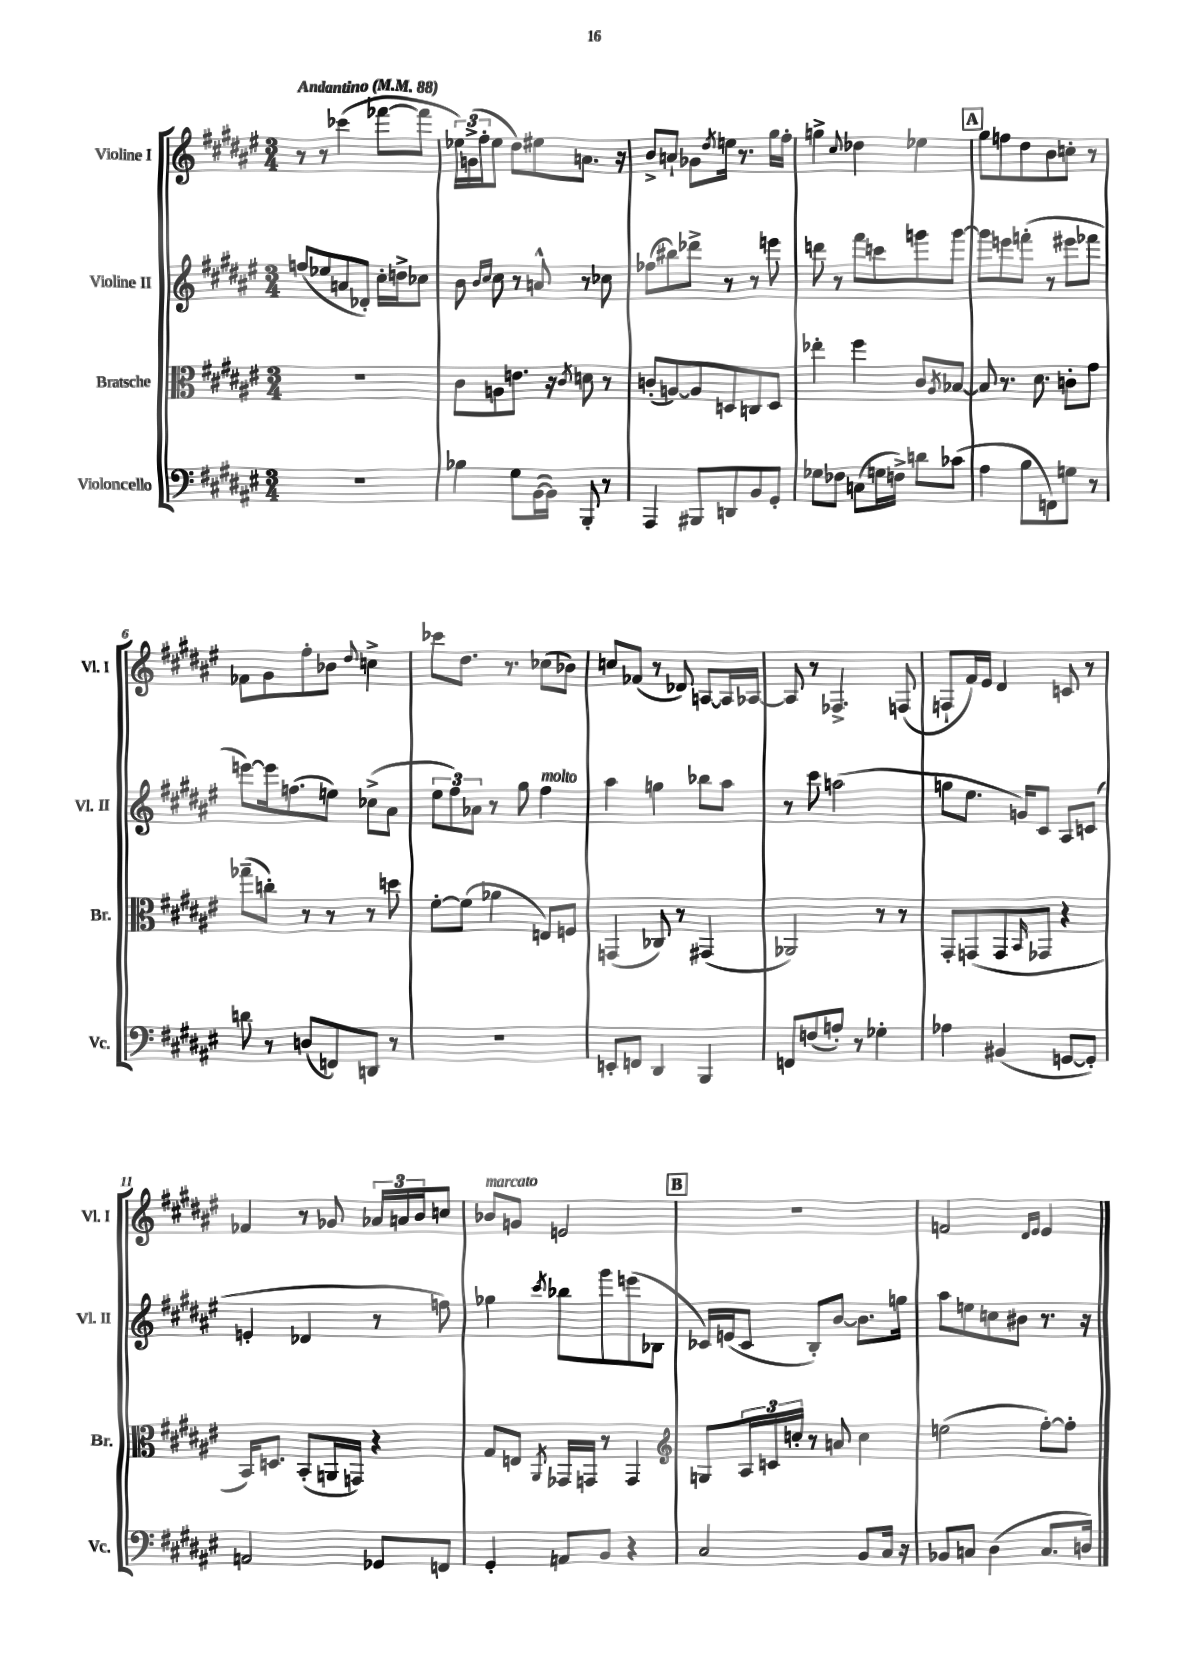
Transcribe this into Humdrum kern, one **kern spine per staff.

**kern	**kern	**kern	**kern
*part4	*part3	*part2	*part1
*staff4	*staff3	*staff2	*staff1
*I"Violoncello	*I"Bratsche	*I"Violine II	*I"Violine I
*I'Vc.	*I'Br.	*I'Vl. II	*I'Vl. I
*clefF4	*clefC3	*clefG2	*clefG2
*k[f#c#g#d#a#e#]	*k[f#c#g#d#a#e#]	*k[f#c#g#d#a#e#]	*k[f#c#g#d#a#e#]
*M3/4	*M3/4	*M3/4	*M3/4
*MM88	*MM88	*MM88	*MM88
=1	=1	=1	=1
!	!	!	!LO:TX:a:B:t=Andantino
2.r	2.r	(8ffn/L	8r
.	.	8ee-X/	8r
.	.	8an/	(4ccc-X\
.	.	8d-X'/J)	.
.	.	16cc#'\LL	[8fff-X\L
.	.	16ddn^\J	.
.	.	8cc-X\J	8fff-\J]
=2	=2	=2	=2
4B-X\	8c#\L	8b\	24ee-X\LL)
.	.	.	(24gn^\
.	.	.	24ff#'\J
.	.	16qqb/LL	.
.	.	16qqcc#/JJ	.
.	8An\	8cc#\	8ee-\J
8G#\L	8.en\J	8r	8dd#\L)
([16BB\L	.	8an^^/	8ee#X\
16BB\JJ])	16r	.	.
.	8qc#/	.	.
8BBB'/	8dn\	8r	8.an\J
8r	8r	8cc-X\	.
.	.	.	16r
=3	=3	=3	=3
4AAA#/	(8cn'/L	(8ff-X\L	8b^/L
.	[8An/)	8bb#X\)	8an`/J
8BBB#X/L	8A/]	8ddd-X^\J	8g-X\L
.	.	.	8qdd#/
8DDn/	8Dn/	8r	16een\Jk
.	.	.	8.r
8BB/	8Cn/	8r	.
8GG#'/J	8D/J	8eeen\	16gg#\LL
.	.	.	16ff#'\JJ
=4	=4	=4	=4
8G-X\L	4ee-X'\	8dddn\	4ggn^\
8F-X\J	.	8r	.
.	.	.	8qqcc#/
(8Cn\L	4ff#\	8fff#\L	4dd-X\
16Gn\L	.	8cccn\	.
16Fn^\JJ)	.	.	.
8dn\L	8c#/L	8gggn\	4ee-X\
.	8qA#/	.	.
(8c-X\J	[8B-X/J	[8ggg\J	.
!!LO:REH:place=s1:t=A
=5	=5	=5	=5
4A#\	8B-/]	8ggg\L]	8gg#\L
.	8.r	8eeen\	8ffn\
8B\L	.	(8fffn'\J	8dd#\
.	8.d#\	.	.
8FFn\)	.	8r	8b\
8Gn\J	8cn'\L	8eee#X\L	8ccn'\J
8r	8g#\J	8fff-X\J	8r
!!LO:LB:g=z
=6	=6	=6	=6
8dn\	(8gg-X~\L	[8eeen\L)	8f-X\L
8r	8ccn'\J)	16eee\k]	8g#\
.	.	(8.ffn\	.
(8Dn/L	8r	.	8ff#'\
8FFn/)	8r	8een\J)	8b-X\J
.	.	.	8qqdd#/
8DDn/J	8r	(8cc-X^\L	4ccn^\
8r	8ddn\	8a#\J	.
=7	=7	=7	=7
2.r	[8f#'\L	12ee#\L	8ccc-X\L
.	.	12ff#\)	.
.	(8f#\J]	.	8.dd#\J
.	.	12a-X\J	.
.	4a-X\	8r	.
.	.	.	8.r
.	.	8gg#\	.
!	!	!LO:TX:a:i:t=molto	!
.	8En/L)	4ff#\	(8cc-X\L
.	8Fn/J	.	8b-X\J)
=8	=8	=8	=8
8EEn'/L	(4GGn/	4aa#\	8ccn/L
8FFn/J	.	.	(8f-X/J
4DD#/	8C-X/)	4ggn\	8r
.	8r	.	8d-X/)
4BBB/	(4GG#X/	8bb-X\L	[8An/L
.	.	8aa#\J	16A/L]
.	.	.	[16A-X/JJ
=9	=9	=9	=9
8FFn/L	2AA-X/)	8r	8A-/]
(8Fn/	.	8ccc#\	8r
8An'/J)	.	(2aan\	4.F-X^/
8r	.	.	.
4G-X'\	8r	.	.
.	8r	.	(8Fn/
=10	=10	=10	=10
4A-X\	8GG#'/L	8ggn\L	8Fn`/L
.	(8GGn/	8.ee#\J	16f#/L)
.	.	.	16e#/JJ
(4BB#X/	8GG/	.	4d#/
.	.	16gn/KL)	.
.	16qqBB/	.	.
.	8GG-X/J	8c#/J	.
[8GGn/L	4r	8A#/L	8cn/
8GG'/J])	.	(8cn/J	8r
!!LO:LB:g=z
=11	=11	=11	=11
2AAn/	16BB/KL)	4en'/	4f-X/
.	8.Dn/J	.	.
.	(8BB'/L	4d-X/	8r
.	16AAn/L	.	8g-X/
.	16GGn/JJ)	.	.
8GG-X/L	4r	8r	24a-X/LL
.	.	.	24an/
.	.	.	24b/J
8FFn/J	.	8ffn\)	8ccn/J
=12	=12	=12	=12
!	!	!	!LO:TX:a:i:t=marcato
4GG#'/	8G#/L	4gg-X\	8b-X/L
.	8En/J	.	8gn/J
.	8qAA#/	8qccc#/	.
8AAn/L	16GG-X/LL	8bb-X\L	2en/
.	16GGn/JJ	.	.
8BB/J	8r	8ggg#\	.
4r	4GG/	(8eeen\	.
.	.	8B-X\J	.
!!LO:REH:place=s1:t=B
=13	=13	=13	=13
*	*clefG2	*	*
2C#/	8Gn/L	16c-X/LL)	2.r
.	.	(16en/J	.
.	24A#/L	8c-/J	.
.	24cn/	.	.
.	24ccn'/JJ	.	.
.	8r	8B'/L)	.
.	8an/	[8b/J	.
8BB/L	4cc\	8.b\L]	.
16C#/Jk	.	.	.
16r	.	16ggn\Jk	.
=14	=14	=14	=14
8BB-X/L	(2een\	8aa#\L	2fn/
8Cn/J	.	8een\	.
(4D#\	.	8ccn\	.
.	.	8b#X\J	.
.	.	.	16qqd#/LL
.	.	.	16qqe#/JJ
8.C/L	[8ff#'\L)	8.r	4e#/
.	8ff#'\J]	.	.
16Dn/Jk)	.	16r	.
==	==	==	==
*-	*-	*-	*-
